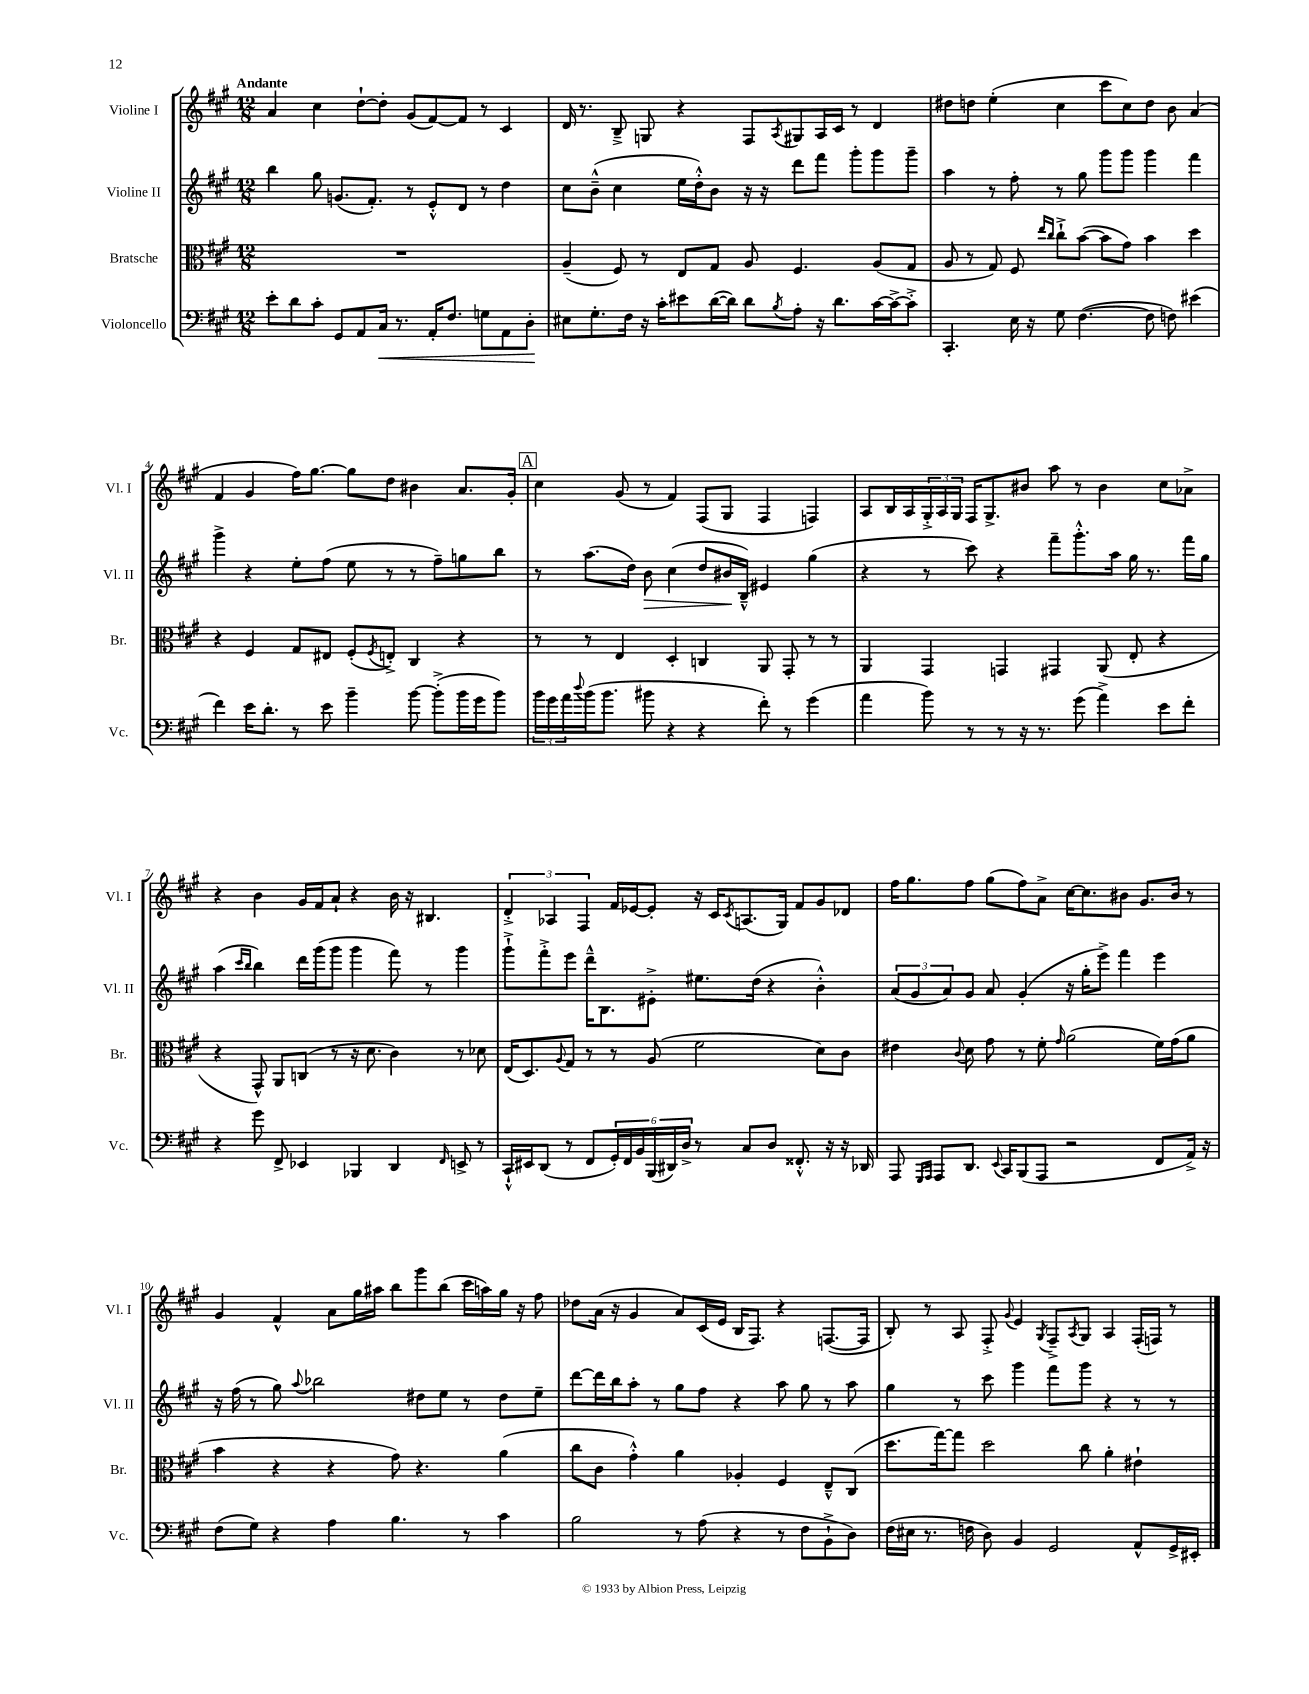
<<
\new StaffGroup <<
\new Staff = "s0" \with { instrumentName = "Violine I" shortInstrumentName = "Vl. I" } {
    \clef treble \key a \major \numericTimeSignature \time 12/8 \tempo "Andante"
    a'4 cis''4 d''8~-! d''8-. gis'8( fis'8~) fis'8 r8 cis'4 |
    d'16 r8. b8---> g8 r4 fis8 \acciaccatura { a8 } gis8 a16 cis'16 r8 d'4 |
    dis''8 d''8 e''4-.( cis''4 cis'''8 cis''8) d''8 b'8 a'4( |
    fis'4 gis'4 fis''16) gis''8.~ gis''8 d''8 bis'4 a'8. gis'16-. |
    \mark \markup { \box "A" } cis''4 gis'8( r8 fis'4) fis8( gis8 fis4 f4) |
    a8 b16 a16 \tuplet 3/2 { gis16-.-> a16 gis16 } fis16 gis8.-> bis'8 a''8 r8 bis'4 cis''8 aes'8-> |
    r4 b'4 gis'16 fis'16 a'8-! r4 b'16 r16 bis4. |
    \tuplet 3/2 { d'4-.-> aes4 fis4 } fis'16 ees'16~ ees'8-. r16 cis'16 \acciaccatura { cis'8 } a8.( gis16) fis'8 gis'8 des'8 |
    fis''16 gis''8. fis''8 gis''8( fis''8) a'8-> cis''16~ cis''8. bis'8 gis'8. bis'16 r8 |
    gis'4 fis'4-^ a'8 gis''16 ais''16 b''8 gis'''8 b''8( cis'''16 a''16) gis''16 r16 fis''8 |
    des''8 a'16( r16 gis'4 a'8) cis'16( e'16 b16 fis8.) r4 f8.~( f16 |
    b8-.) r8 a8 fis8-.-> \appoggiatura { gis'8 } e'4 \acciaccatura { gis8 } fis8---> \acciaccatura { a8 } gis8 a4 fis16-.( f16) r8 \bar "|." |
}
\new Staff = "s1" \with { instrumentName = "Violine II" shortInstrumentName = "Vl. II" } {
    \clef treble \key a \major \numericTimeSignature \time 12/8
    b''4 gis''8 g'8.( fis'8.-.) r8 e'8-.-^ d'8 r8 d''4 |
    cis''8 b'8---^( cis''4 e''16 d''16-.-^) b'8 r16 r16 d'''8 fis'''8 gis'''8-. gis'''8 gis'''8-- |
    a''4 r8 fis''8-. r8 gis''8 gis'''8 gis'''8 gis'''4 fis'''4 |
    gis'''4-> r4 e''8-. fis''8( e''8 r8 r8 fis''8--) g''8 b''8 |
    \mark \markup { \box "A" } r8 a''8.( d''16) b'8\> cis''4( d''8 bis'16\! b16---^) eis'4 gis''4( |
    r4 r8 cis'''8) r4 fis'''8-- gis'''8.-.-^ a''16 gis''16 r8. fis'''16 gis''16 |
    a''4( \grace { cis'''16 b''16 } b''4) d'''16 gis'''16( gis'''8 gis'''4 fis'''8) r8 gis'''4 |
    gis'''8-!-> fis'''8-.-> e'''8 d'''16---^ b8. eis'8-.-> eis''8. d''16( r4 b'4-.-^) |
    \tuplet 3/2 { a'8( gis'8 a'8) } gis'8 a'8 gis'4-.( r16 gis''16-. e'''8->) fis'''4 e'''4 |
    r16 fis''16( r8 gis''8) \appoggiatura { a''8 } bes''2 dis''8 e''8 r8 dis''8 e''8-- |
    d'''8~ d'''16 b''16 a''8-. r8 gis''8 fis''8 r4 a''8 gis''8 r8 a''8 |
    gis''4 r8 cis'''8 gis'''4 fis'''8 gis'''8 r4 r8 r8 \bar "|." |
}
\new Staff = "s2" \with { instrumentName = "Bratsche" shortInstrumentName = "Br." } {
    \clef alto \key a \major \numericTimeSignature \time 12/8
    R1. |
    a4--( fis8) r8 e8 gis8 a8 fis4. a8( gis8 |
    a8 r8 gis8) fis8 \grace { e''16 cis''16 } cis''8-!-> b'8~( b'8 gis'8) b'4 d''4 |
    r4 fis4 gis8 eis8 fis8-.( \acciaccatura { fis8 } e8-.->) cis4 r4 |
    \mark \markup { \box "A" } r8 r8 e4 d4-. c4 a,8 gis,8-. r8 r8 |
    a,4 gis,4 g,4 gis,4 a,8( e8-. r4 |
    r4 gis,8-^) a,8 c8( r8 r16 d'8. cis'4) r8 des'8 |
    e16( d8.) \appoggiatura { a8 } gis8 r8 r8 a8( fis'2 d'8) cis'8 |
    eis'4 \appoggiatura { cis'8 } d'8 gis'8 r8 fis'8-. \grace { gis'16 } a'2( fis'16) gis'16( a'8 |
    b'4 r4 r4 gis'8) r4. a'4( |
    cis''8 cis'8 gis'4-.-^) a'4 aes4-. fis4 e8---^ cis8( |
    d''8. gis''16~) gis''8 d''2 cis''8 a'4-. eis'4-! \bar "|." |
}
\new Staff = "s3" \with { instrumentName = "Violoncello" shortInstrumentName = "Vc." } {
    \clef bass \key a \major \numericTimeSignature \time 12/8
    e'8-. d'8 cis'8-. gis,8 a,8 cis16\< r8. a,16-. fis8. g8 a,8 d8-.\! |
    eis8 gis8.-. fis16 r16 cis'16-. eis'8 d'16~( d'16) d'8 \acciaccatura { b8 } a8-. r16 d'8. cis'16~ cis'16~-> cis'8-.-> |
    cis,4.-. e16 r16 gis8 fis4.~( fis8 f8) eis'4( |
    fis'4) e'16 d'8.-. r8 e'8 b'4-- b'8~ b'8-.->( b'16 gis'16 b'8) |
    \mark \markup { \box "A" } \tuplet 3/2 { b'16 gis'16 a'16 } \appoggiatura { d''8 } b'16( b'8. bis'8 r4 r4 fis'8-.) r8 gis'4( |
    a'4 b'8) r8 r8 r16 r8. gis'8( a'4->) e'8 fis'8-. |
    r4 gis'8 fis,8-> ees,4 bes,,4 d,4 \grace { fis,16 } e,8-> r8 |
    cis,16-!-^ eis,16 d,8( r8 fis,8 \tuplet 6/4 { gis,16-.) fis,16 b,16 b,,16( dis,16) d16-> } r8 cis8 d8 fisis,8.-.-^ r16 r16 des,16 |
    a,,8 \grace { gis,,16 a,,16 } a,,8 d,8. \appoggiatura { e,8 } cis,16 b,,8( a,,8 r2 fis,8 a,16->) r16 |
    fis8( gis8) r4 a4 b4. r8 cis'4 |
    b2 r8 a8( r4 r8 fis8 b,8-!-> d8) |
    fis16( eis16 r8. f16 d8) b,4 gis,2 a,8-^ gis,16-> eis,16-. \bar "|." |
}
>>
>>
